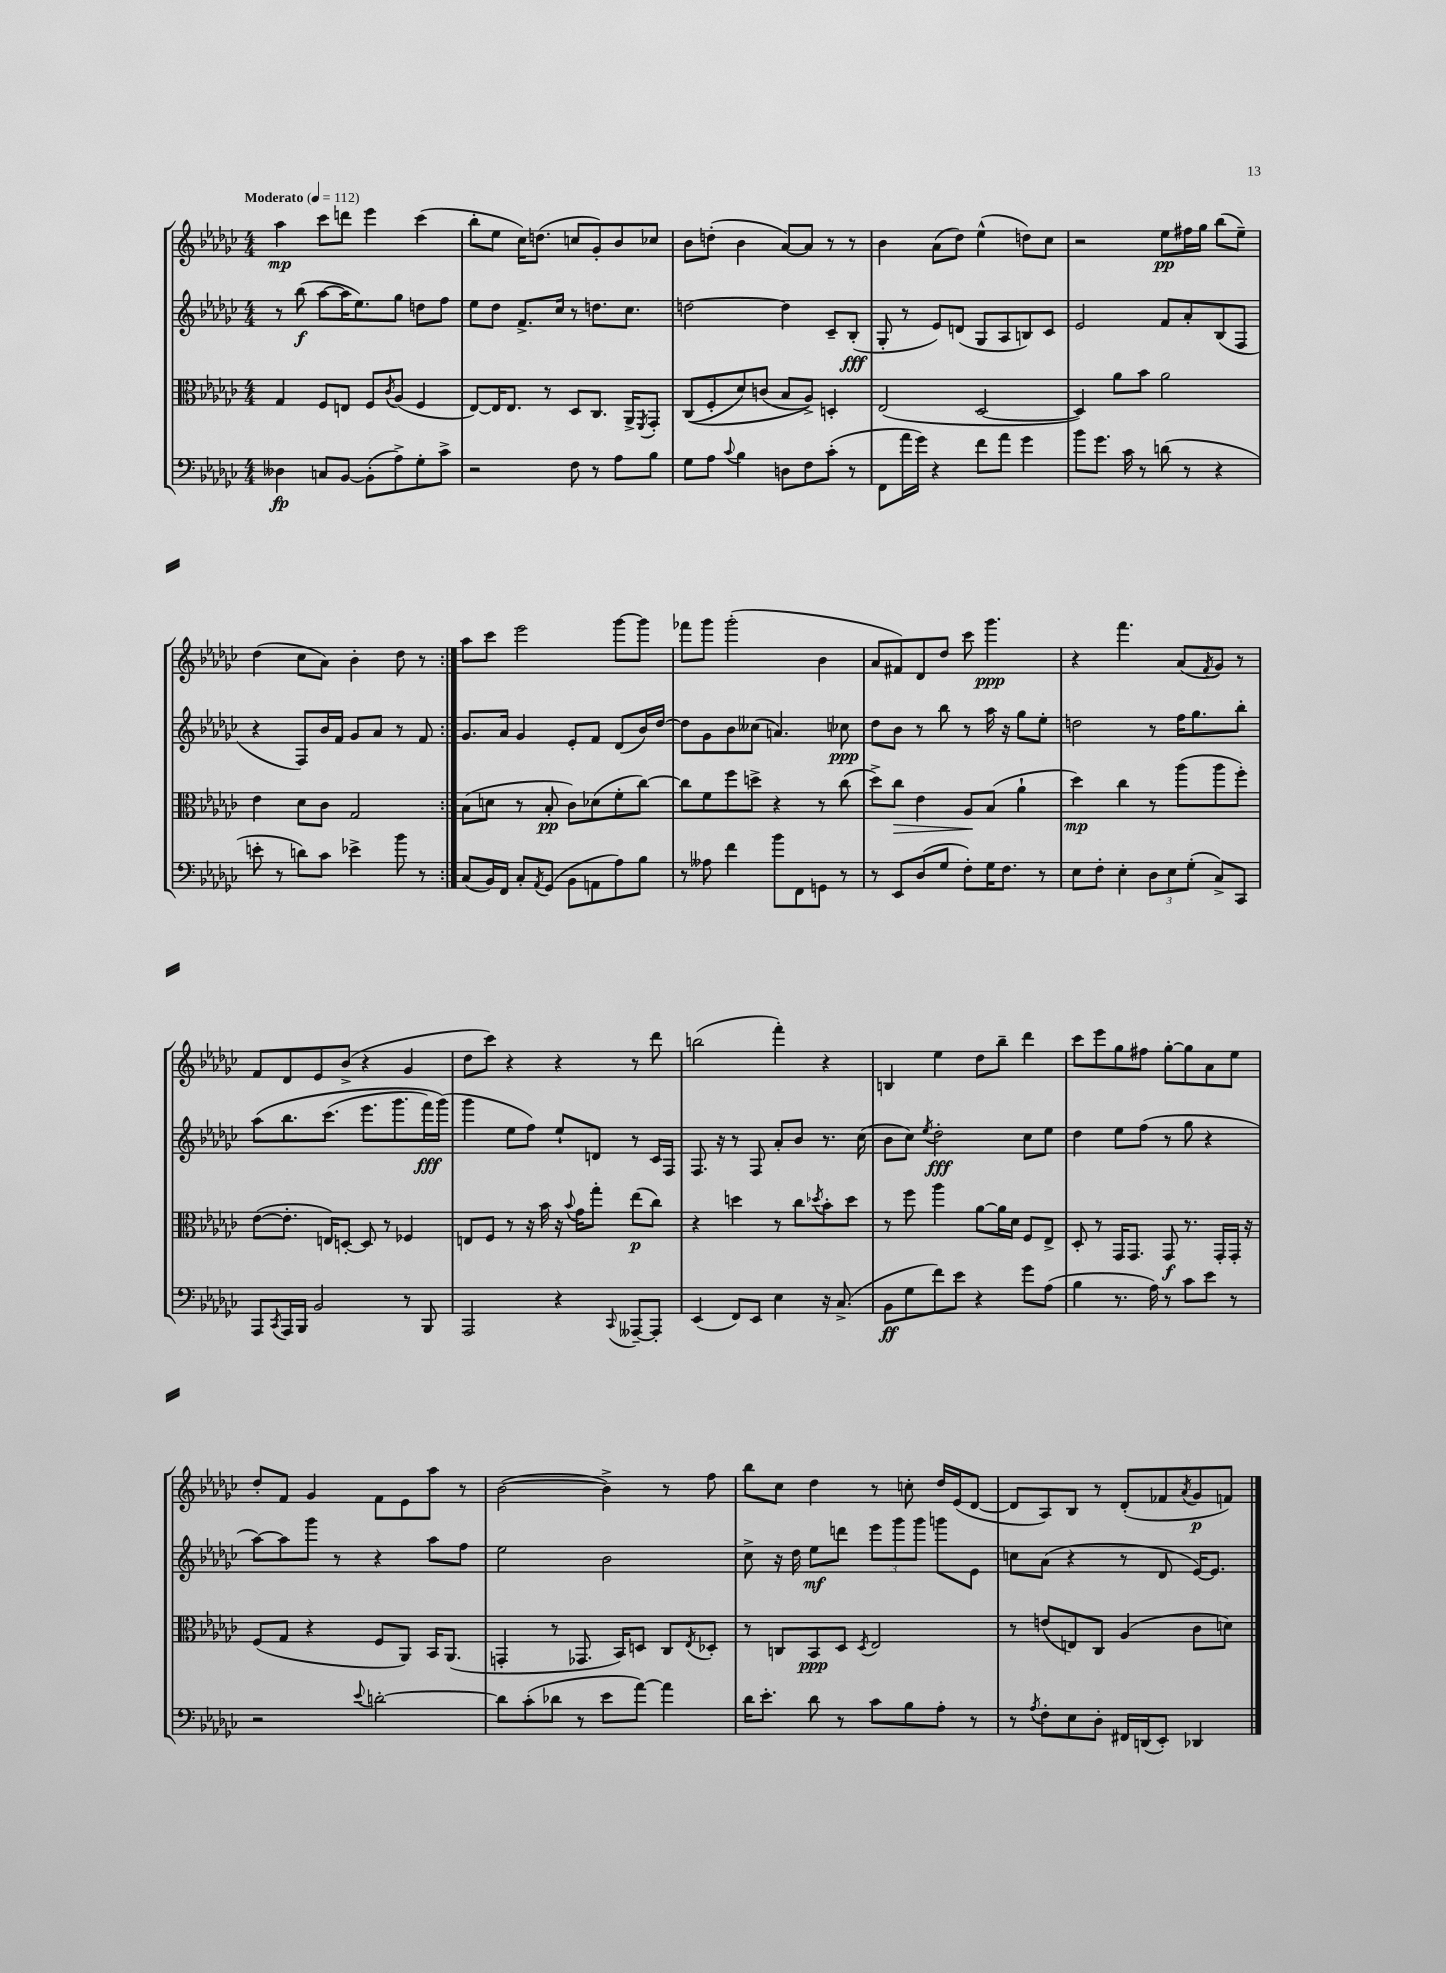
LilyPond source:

<<
\new StaffGroup <<
\new Staff = "s0" {
    \clef treble \key ges \major \numericTimeSignature \time 4/4 \tempo "Moderato" 4 = 112
    \repeat volta 2 { aes''4\mp ces'''8 d'''8 ees'''4 ces'''4( |
    bes''8-. ees''8 ces''16) d''8.( c''8 ges'8-.) bes'8 ces''8 |
    bes'8 d''8-.( bes'4 aes'8~) aes'8 r8 r8 |
    bes'4 aes'8( des''8) ees''4-^( d''8) ces''8 |
    r2 ees''8\pp fis''16 ges''16 bes''8( ees''8--) |
    des''4( ces''8 aes'8) bes'4-. des''8 r8 | }
    aes''8 ces'''8 ees'''2 ges'''8~ ges'''8 |
    fes'''8 ges'''8 ges'''2-.( bes'4 |
    aes'8 fis'8) des'8 des''8 ces'''8 ges'''4.\ppp |
    r4 f'''4. aes'8( \acciaccatura { f'8 } ges'8) r8 |
    f'8 des'8 ees'8 bes'8->( r4 ges'4 |
    des''8 ces'''8) r4 r4 r8 des'''8 |
    b''2( f'''4-.) r4 |
    b4 ees''4 des''8 bes''8-- des'''4 |
    ces'''8 ees'''8 ges''8 fis''8 ges''8~-. ges''8 aes'8 ees''8 |
    des''8-. f'8 ges'4 f'8 ees'8 aes''8 r8 |
    bes'2~( bes'4->) r8 f''8 |
    bes''8 ces''8 des''4 r8 c''8-. des''16 ees'16( des'8~ |
    des'8 aes8) bes8 r8 des'8-.( fes'8 \acciaccatura { aes'8 } ges'8\p f'8) \bar "|." |
}
\new Staff = "s1" {
    \clef treble \key ges \major \numericTimeSignature \time 4/4
    \repeat volta 2 { r8 bes''8\f( aes''8~ aes''16 ees''8.) ges''8 d''8 f''8 |
    ees''8 des''8 f'8.-> ces''16 r8 d''8. ces''8. |
    d''2~ d''4 ces'8-- bes8-.\fff( |
    ges8-. r8 ees'8) d'8( ges8 aes8 b8) ces'8 |
    ees'2 f'8 aes'8-. bes8( f8 |
    r4 f8) bes'16 f'16 ges'8 aes'8 r8 f'8 | }
    ges'8. aes'16 ges'4 ees'8-. f'8 des'8( bes'16) des''16~ |
    des''8 ges'8 bes'8 ceses''8( a'4.) ces''8\ppp |
    des''8 bes'8 r8 bes''8 r8 aes''16 r16 ges''8 ees''8-. |
    d''2 r8 f''16 ges''8. bes''8-. |
    aes''8\( bes''8. ces'''8.( ees'''8. ges'''8. f'''16\fff) ges'''16(\) |
    ges'''4 ees''8 f''8) ees''8-! d'8 r8 ces'16 f16 |
    f8. r16 r8 f8 aes'8-. bes'8 r8. ces''16( |
    bes'8 ces''8) \acciaccatura { ees''8 } des''2-.\fff ces''8 ees''8 |
    des''4 ees''8 f''8( r8 ges''8 r4 |
    aes''8~) aes''8 ges'''8 r8 r4 aes''8 f''8 |
    ees''2 bes'2 |
    ces''8-> r16 des''16 ees''8\mf d'''8 \tuplet 3/2 { ees'''8 ges'''8 ges'''8 } g'''8 ees'8 |
    c''8 aes'8( r4 r8 des'8 ees'16~) ees'8. \bar "|." |
}
\new Staff = "s2" {
    \clef alto \key ges \major \numericTimeSignature \time 4/4
    \repeat volta 2 { ges4 f8 e8 f8 \acciaccatura { ces'8 } aes8( f4 |
    ees8~) ees16 ees8. r8 des8 ces8. aes,16-> \acciaccatura { f,8 } ges,8-. |
    ces8(\( f8-. des'8) c'8( bes8 aes8->)\) d4-. |
    ees2( des2~ |
    des4) aes'8 bes'8 aes'2 |
    ees'4 des'8 ces'8 ges2 | }
    bes8( d'8 r8 bes8-.\pp ces'8) des'8( f'8-. ces''8~) |
    ces''8 f'8 f''8 d''8-> r4 r8 ces''8( |
    des''8->) ces''8\> ees'4 aes8\! bes8( aes'4-! |
    des''4\mp) ces''4 r8 aes''8( aes''8 f''8-.) |
    ees'8~( ees'8.-. e16) d8~-. d8 r8 fes4 |
    e8 f8 r8 r16 bes'16 r16 \appoggiatura { bes'8 } ges'16 ges''8-. ees''8\p( ces''8) |
    r4 d''4 r8 ces''8 \acciaccatura { des''8 } bes'8-. des''8 |
    r8 f''8 aes''4 aes'8~ aes'16 des'16 f8 ees8-> |
    des8-. r8 ges,16 ges,8. ges,8\f r8. ges,16-. ges,16-. r16 |
    f8( ges8 r4 f8 aes,8) bes,16 aes,8.( |
    g,4-. r8 ges,8. bes,16) d8 ces8 \acciaccatura { ees8 } des8-. |
    r8 c8 bes,8\ppp des8 \acciaccatura { des8 } ees2 |
    r8 e'8( e8) ces8 aes4( ces'8 d'8) \bar "|." |
}
\new Staff = "s3" {
    \clef bass \key ges \major \numericTimeSignature \time 4/4
    \repeat volta 2 { deses4\fp c8 bes,8~ bes,8-.( aes8->) ges8-. ces'8-> |
    r2 f8 r8 aes8 bes8 |
    ges8 aes8 \appoggiatura { ces'8 } bes4 d8 f8 ces'8-.( r8 |
    f,8 aes'16 ges'16) r4 f'8 aes'8 ges'4 |
    bes'8 ges'8. ces'16 r8 d'8( r8 r4 |
    e'8-. r8 d'8) ces'8 ees'4-> bes'8 r8 | }
    ces8( bes,16) f,16 ces8-. \acciaccatura { aes,8 } ges,8( bes,8 a,8 aes8) bes8 |
    r8 aeses8 f'4 bes'8 f,8 g,8 r8 |
    r8 ees,8 des8( ges8 f8-.) ges16 f8. r8 |
    ees8 f8-. ees4-. \tuplet 3/2 { des8 ees8 ges8-.( } ces8->) ces,8 |
    aes,,8 \acciaccatura { ces,8 } aes,,16 bes,,16 bes,2 r8 bes,,8 |
    aes,,2 r4 \appoggiatura { ces,8 } aeses,,8~-- aeses,,8-. |
    ees,4( f,8) ees,8 ees4 r16 ces8.->( |
    bes,8\ff ges8 f'8) ees'8 r4 ges'8 aes8( |
    bes4 r8. aes16) r8 ces'8 ees'8 r8 |
    r2 \appoggiatura { ees'8 } d'2~-. |
    d'8 ces'8-.( des'8 r8 ees'8 aes'8~) aes'4 |
    des'16 ees'8.-. des'8 r8 ces'8 bes8 aes8-. r8 |
    r8 \acciaccatura { aes8 } f8-. ees8 des8-. fis,16 d,16( ees,8-.) des,4 \bar "|." |
}
>>
>>
\layout { \context { \Score \remove "Bar_number_engraver" } }
